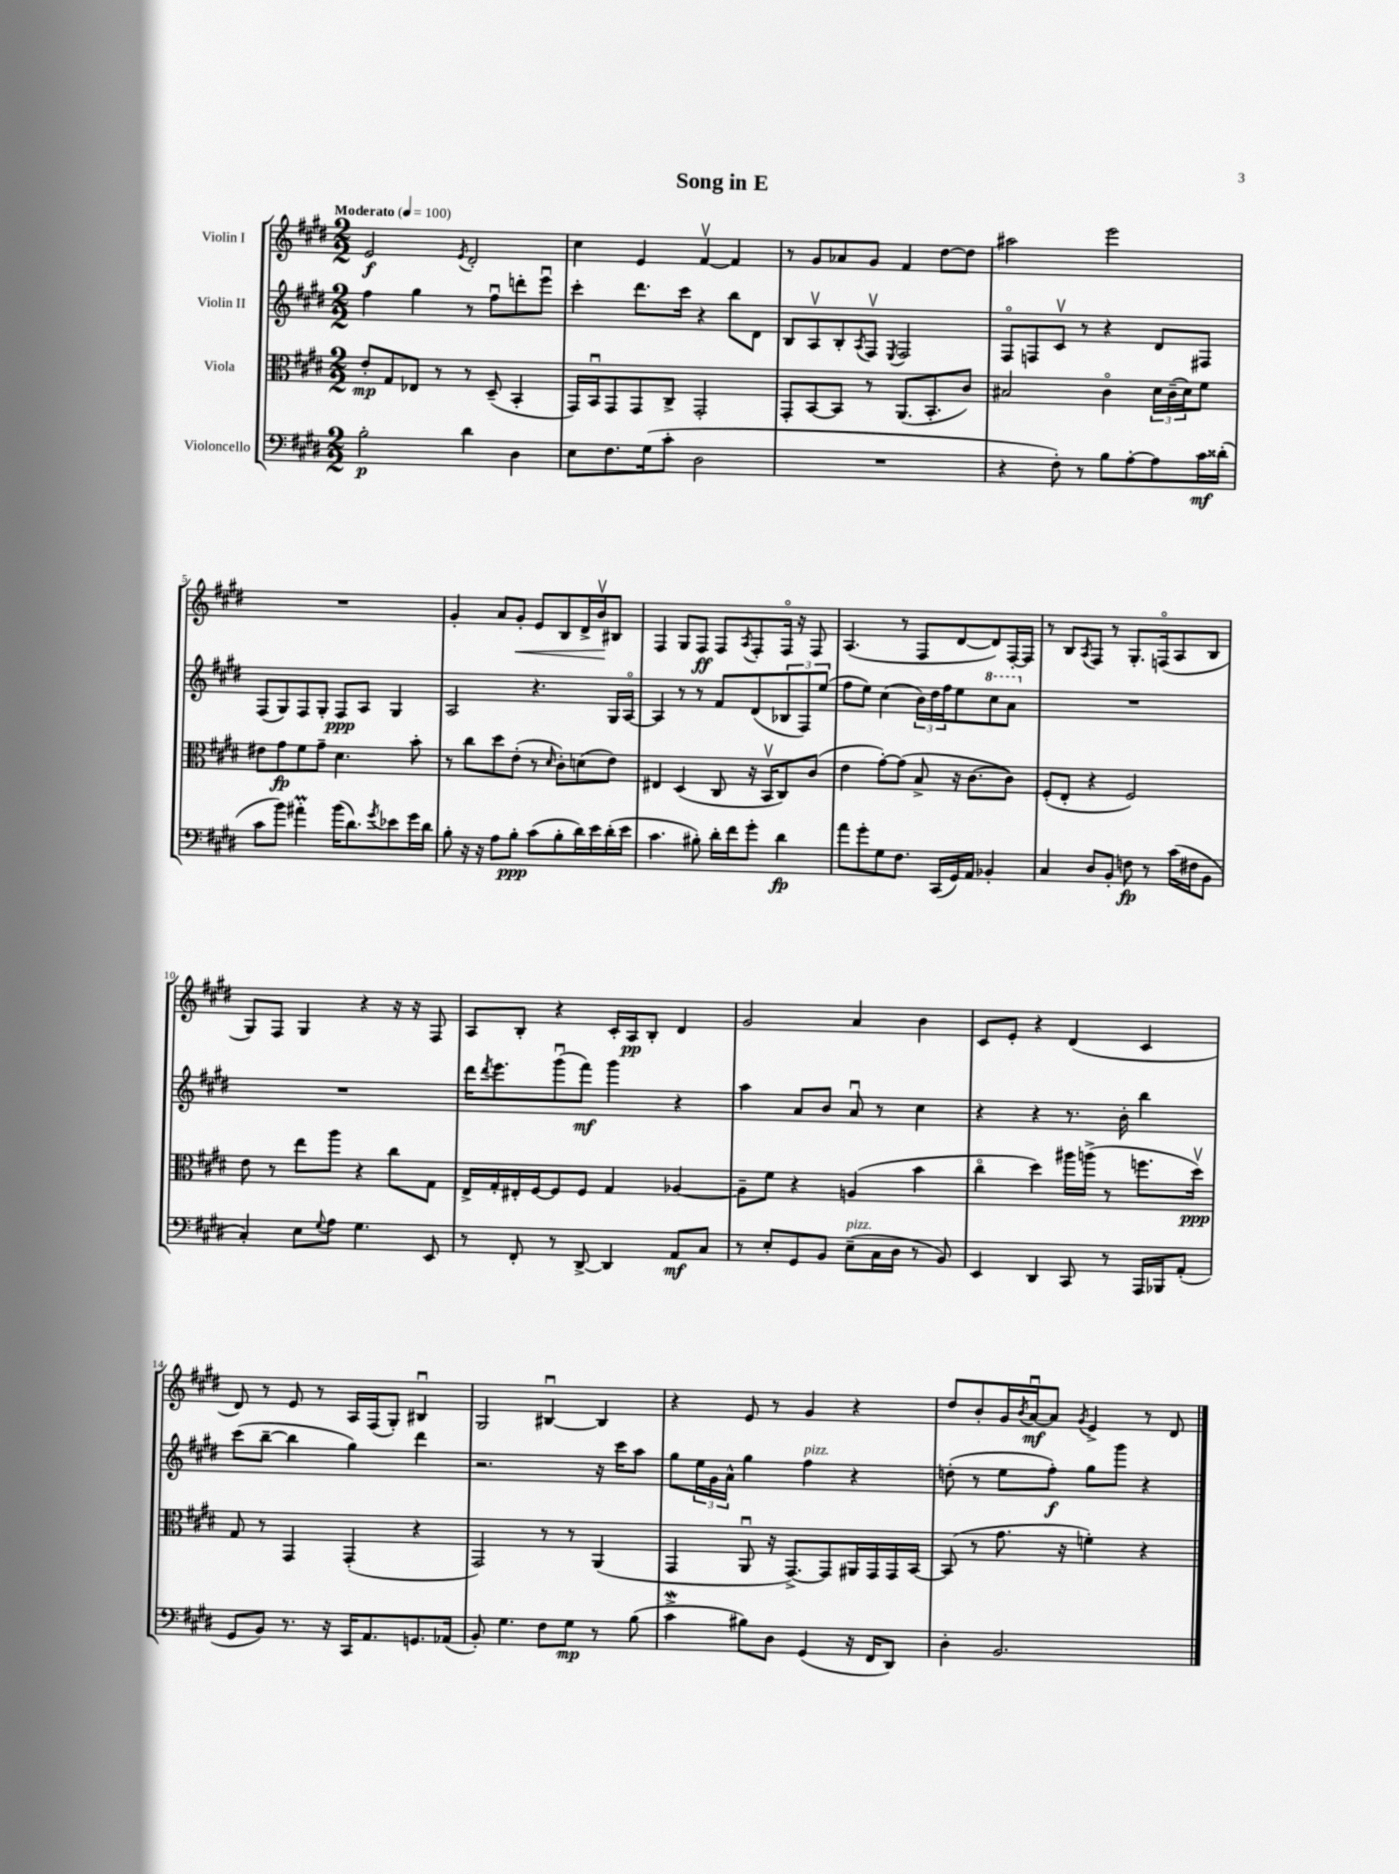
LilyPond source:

\header { title = "Song in E" }
<<
\new StaffGroup <<
\new Staff = "s0" \with { instrumentName = "Violin I" } {
    \clef treble \key e \major \numericTimeSignature \time 2/2 \tempo "Moderato" 4 = 100
    e'2\f \acciaccatura { e'8 } dis'2-. |
    cis''4 e'4 fis'4~\upbow fis'4 |
    r8 gis'8 aes'8 gis'8 fis'4 dis''8~ dis''8 |
    ais''2 e'''2 |
    R1 |
    gis'4-. a'8 gis'8-.\< e'8 b8 dis'16-> b'16\upbow\! bis8 |
    fis4 gis8 fis8\ff fis8 \acciaccatura { a8 } fis8-. fis16\flageolet r16 fis8 |
    a4.( r8 fis8 dis'8~ dis'8) fis16~-. fis16 |
    r8 b8 \acciaccatura { a8 } fis8 r8 gis8.-. f16\flageolet( a8 b8 |
    gis8) fis8 gis4 r4 r16 r16 fis8 |
    a8 b8-. r4 cis'16-. a16\pp b8-. dis'4 |
    gis'2 a'4 b'4 |
    cis'8 e'8-. r4 dis'4( cis'4 |
    dis'8) r8 e'8 r8 a16 fis16( gis8-.) bis4\downbow |
    gis2 bis4~\downbow bis4 |
    r4 e'8 r8 gis'4 r4 |
    dis''8 b'8-. gis'16 \acciaccatura { b'8 } a'16~\downbow\mf a'8 \acciaccatura { gis'8 } e'4-> r8 dis'8 \bar "|." |
}
\new Staff = "s1" \with { instrumentName = "Violin II" } {
    \clef treble \key e \major \numericTimeSignature \time 2/2
    fis''4 gis''4 r8 fis''8\downbow d'''8-. e'''8\downbow |
    cis'''4-. dis'''8. cis'''16 r4 b''8 dis'8 |
    b8 a8\upbow b8-. \acciaccatura { a8 } fis8\upbow \acciaccatura { e8 } fis2 |
    fis8\flageolet f8 cis'8\upbow r8 r4 dis'8 fis8 |
    fis8( gis8) fis8 gis8-. fis8\ppp a8 gis4 |
    a2 r4. gis16 a16~\flageolet |
    a4 r8 r8 fis'8 dis'8( \tuplet 3/2 { bes8 fis8) e''8( } |
    fis''8 e''8) cis''4( \tuplet 3/2 { b'16) dis''16 fis''16 } e''8 \ottava #1 cis'''8 a''8 \ottava #0 |
    R1 |
    R1 |
    dis'''16 \acciaccatura { dis'''8 } e'''8. gis'''8\downbow( fis'''8\mf) gis'''4 r4 |
    a''4 a'8 b'8 a'8\downbow r8 cis''4 |
    r4 r4 r8. b'16-. b''4 |
    cis'''8( b''8~-- b''4 gis''4) dis'''4 |
    r2. r16 cis'''16 a''8 |
    gis''8 \tuplet 3/2 { e''16 gis'16 a'16-^ } gis''4 fis''4^\markup { \italic "pizz." } r4 |
    d''8-.( r8 e''8 fis''8-.\f) gis''8 gis'''8 r4 \bar "|." |
}
\new Staff = "s2" \with { instrumentName = "Viola" } {
    \clef alto \key e \major \numericTimeSignature \time 2/2
    e'8-.\mp gis8 ees8 r8 r8 dis8--( b,4-. |
    gis,16) b,16\downbow gis,8 gis,8 cis8-> gis,2-. |
    gis,8-. b,8~ b,8 r8 a,8.( b,8.-. cis'8) |
    bis2 cis'4\flageolet \tuplet 3/2 { dis'16 cis'16--( dis'16) } fis'8 |
    eis'8 gis'8\fp fis'8 gis'8-- dis'4. b'8-. |
    r8 cis''8 dis''8 e'8-.( r8 \grace { dis'16 } cis'8-.) d'8( e'8) |
    eis4 dis4( cis8 r16 b,16\upbow cis8) cis'8( |
    e'4 gis'8~-.) gis'8( b8-> r16 cis'8.~ cis'8) |
    fis8-.( e8-. r4 fis2) |
    e'8 r8 e''8 a''8 r4 cis''8 gis8 |
    e16-> gis16-. eis16-. fis16~ fis8 fis8 gis4 aes4~ |
    aes8-- fis'8 r4 a4( b'4 |
    cis''4\flageolet dis''4) ais''16 a''16->( r8 f''8. dis''16\upbow\ppp) |
    gis8 r8 gis,4 gis,4-.( r4 |
    gis,2) r8 r8 a,4( |
    gis,4 a,8\downbow r16 gis,8.~->) gis,8 ais,16 gis,16 gis,16 b,16~ |
    b,8( r8 gis'8. r16 f'4-.) r4 \bar "|." |
}
\new Staff = "s3" \with { instrumentName = "Violoncello" } {
    \clef bass \key e \major \numericTimeSignature \time 2/2
    b2-.\p dis'4 dis4 |
    e8 fis8. gis16( cis'8-. dis2 |
    R1 |
    r4 fis8-.) r8 b8 a8~-. a8 cis'16\mf disis'16-.( |
    cis'8 b'8) ais'4-.\prall b'16( dis'8.) \acciaccatura { gis'8 } ees'8 gis'16 dis'16 |
    b8-. r16 r16 a8 b8-.\ppp cis'8( b8-. dis'16) e'16 dis'16-.( e'16 |
    cis'4. bis8-.) dis'16-. fis'16 gis'8-. dis'4\fp |
    a'8 gis'8-. gis8 fis8. cis,16( gis,16) a,16 bes,4-. |
    cis4 dis8 b,8-. f8\fp r8 cis'16( fis16 b,8 |
    cis4-.) e8 \appoggiatura { gis8 } a8 gis4. e,8 |
    r8 fis,8-. r8 dis,8~-> dis,4 a,8\mf cis8 |
    r8 e8-. gis,8 b,8 e8--^\markup { \italic "pizz." }( cis16 dis16 r8 b,8) |
    e,4 dis,4 cis,8 r8 a,,16 bes,,16 a,8-.( |
    gis,8 b,8) r8. r16 cis,16 a,8. g,8. aes,16( |
    b,8-.) gis4. fis8 gis8\mp r8 b8( |
    cis'4->\mordent bis8) dis8 gis,4( r16 fis,16 dis,8) |
    dis4-. b,2. \bar "|." |
}
>>
>>
